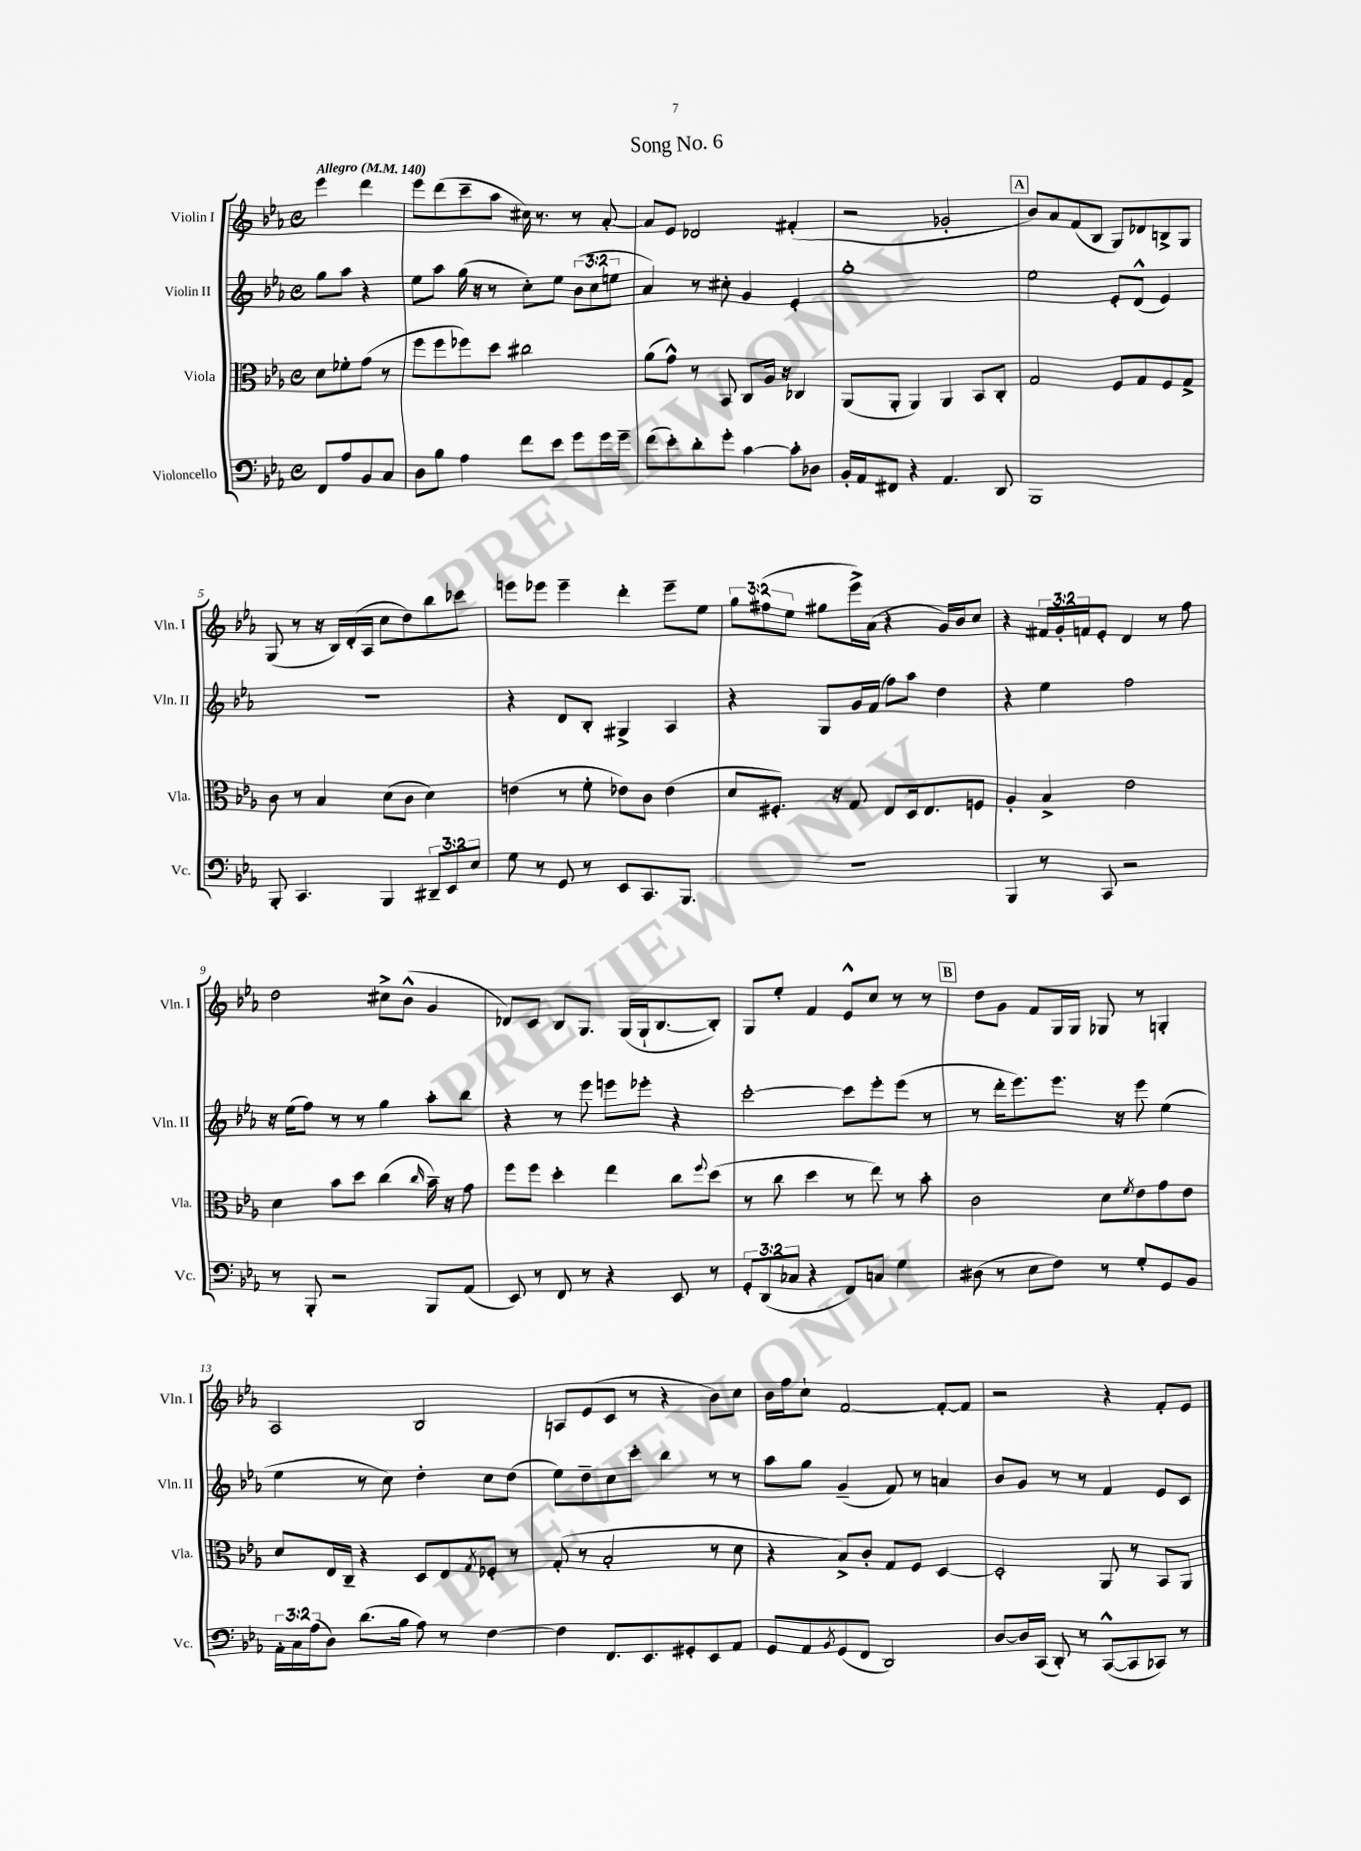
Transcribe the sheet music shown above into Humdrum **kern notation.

**kern	**kern	**kern	**kern
*staff4	*staff3	*staff2	*staff1
*clefF4	*clefC3	*clefG2	*clefG2
*k[b-e-a-]	*k[b-e-a-]	*k[b-e-a-]	*k[b-e-a-]
*M4/4	*M4/4	*M4/4	*M4/4
*met(c)	*met(c)	*met(c)	*met(c)
*MM140	*MM140	*MM140	*MM140
8FF	8d	8gg	4eee-
8A-	8f-'	8aa-	.
8BB-	(8g	4r	4ddd
8C	8r	.	.
=	=	=	=
8D	8ff	8ee-	8eee-
8B-	8ff	8aa-	(8ddd
4A-	8ff-)	(16gg	8ccc~
.	.	16r	.
.	8dd	8r	8aa-
8f	2cc#	8cc')	16cc#)
.	.	.	8.r
8e-	.	8ee-	.
8g	.	(12b-	8r
.	.	12cc	.
16g	.	.	[8a-'
.	.	12ee	.
16g~	.	.	.
=	=	=	=
(8f	(8a-	4a-)	8a-]
8e-')	8g^^)	.	8e-
8d'	8r	8r	2d-
8g'	8BB-	8cc#'	.
[4c	8C	4g	.
.	16A-	.	.
.	16r	.	.
8c']	4C-	4e-'	(4f#'
8D-	.	.	.
=	=	=	=
16BB-'	(8AA-	1gg'	2r
16AA-	.	.	.
8FF#	8AA-'	.	.
4r	4AA-)	.	.
4.AA-	4AA-	.	2g-'
.	8BB-	.	.
8DD	8C'	.	.
=	=	=	=
1BBB-	2G	2ee-	8b-)
.	.	.	8a-
.	.	.	(8f
.	.	.	8B-
.	8F	8e-'	8G)
.	8G	(8d^^	8d-
.	8F	4e-)	8B^
.	8G^	.	8G
=	=	=	=
8BBB-'	8c	1r	(8G
4.CC	8r	.	8r
.	4B-	.	16r
.	.	.	16B-)
.	.	.	(16d'
.	.	.	16A-
4BBB-	(8d	.	8cc
.	8c	.	8dd)
12DD#~	4d)	.	8bb-
12EE-	.	.	.
.	.	.	8ccc-
12E-	.	.	.
=	=	=	=
8G	(4e	4r	8eee
8r	.	.	8eee-
8GG	8r	8d	4eee-~
8r	8f'	8B-'	.
8EE-	8e-)	4G#^	4ddd'
8.CC	8c	.	.
.	(4e-	4A-	8eee-~
8.BBB-	.	.	.
.	.	.	8ee-
=	=	=	=
1r	8d	4r	12gg
.	.	.	(12ff#
.	8.F#')	.	.
.	.	.	12ee-
.	.	8G	8gg#
.	16r	.	.
.	8G	16g	16eee-^)
.	.	(16f	(16a-
.	8E-	8ff)	4r
.	16D	8aa-	.
.	8.E-	.	.
.	.	4dd	16g)
.	.	.	16b-
.	8F	.	8cc
=	=	=	=
4BBB-	4A-'	4r	4r
8r	4B-^	4ee-	24f#
.	.	.	24g'
.	.	.	24f
8CC	.	.	8e-'
2r	2e-	2ff	4d
.	.	.	8r
.	.	.	8ff
=	=	=	=
8r	4d	16r	2dd
.	.	(16ee-	.
8BBB-'	.	8ff)	.
2r	8b-	8r	.
.	8dd	8r	.
.	(4cc	4gg	8cc#^
.	.	.	(8b-^^
.	16qqcc	.	.
8BBB-	16b-~)	8aa-'	4g
.	16r	.	.
(8AA-	8g	8bb-	.
=	=	=	=
8EE-)	8ff	4r	8d-)
8r	8ff	.	8c
8FF	4dd'	8r	8B-
8r	.	8eee-	8.G
4r	4ee-	8eee	.
.	.	.	(16G
.	.	8eee-'	16G`
.	.	.	[8.B-
8EE-	8cc	4r	.
.	8qqff	.	.
8r	(8dd	.	8B-'])
=	=	=	=
12GG'	8r	[2ccc'	8G
(12DD	.	.	.
.	8cc	.	8ee-'
12C-	.	.	.
4r	4dd	.	4f
8FF)	8r	8ccc]	8e-^^
8C	8ee-)	8eee-'	8cc
4G	8r	(8eee-	8r
.	8b-'	8r	8r
=	=	=	=
(8D#	2c	8r	8dd
8r	.	16ddd'	8g
.	.	8.eee-)	.
8E-	.	.	8f
8F)	.	8.eee-	16G
.	.	.	16G
8r	8d	.	8G-
.	.	16r	.
.	8qf	.	.
8G'	8e-	8eee-	8r
8GG	8g	(4ee-	4G'
8BB-	8e-	.	.
=	=	=	=
24AA-'	8d	4ee-	2A-
24C	.	.	.
(24A-	.	.	.
8D)	16E-	.	.
.	16C~	.	.
(8.d	4r	8r	.
.	.	8cc)	.
16B-	.	.	.
8A-)	8D	4dd'	2B-
8r	8E-	.	.
.	8qG	.	.
[4F	8F-'	8cc	.
.	8r	(8dd	.
=	=	=	=
4F]	(8G'	8ee-)	8A
.	8r	8dd~	(8e-
8.FF	2B-'	8cc	8c
.	.	8ccc'	8r
8.EE-	.	.	.
.	.	4bb-	4r
8GG#'	.	.	.
8EE-	8r	8r	8b-)
8AA-	8d	8r	8cc
=	=	=	=
8GG	4r	8aa-	16b-
.	.	.	16ff
8AA-	.	8gg	8cc`
8qBB-	.	.	.
(8GG	8B-^)	(4g~	[2f
8FF	8c'	.	.
2DD)	8G	8f)	.
.	8F	8r	.
.	[4D	4a	8f'_
.	.	.	8f]
=	=	=	=
[8D	2D']	8b-	2r
16D]	.	8g	.
(16CC	.	.	.
8DD')	.	8r	.
8r	.	8r	.
([8CC^^	8AA-	4f	4r
8CC]	8r	.	.
8CC-)	8BB-	8e-	8f'
8r	8AA-	8c	8e-
==	==	==	==
*-	*-	*-	*-
